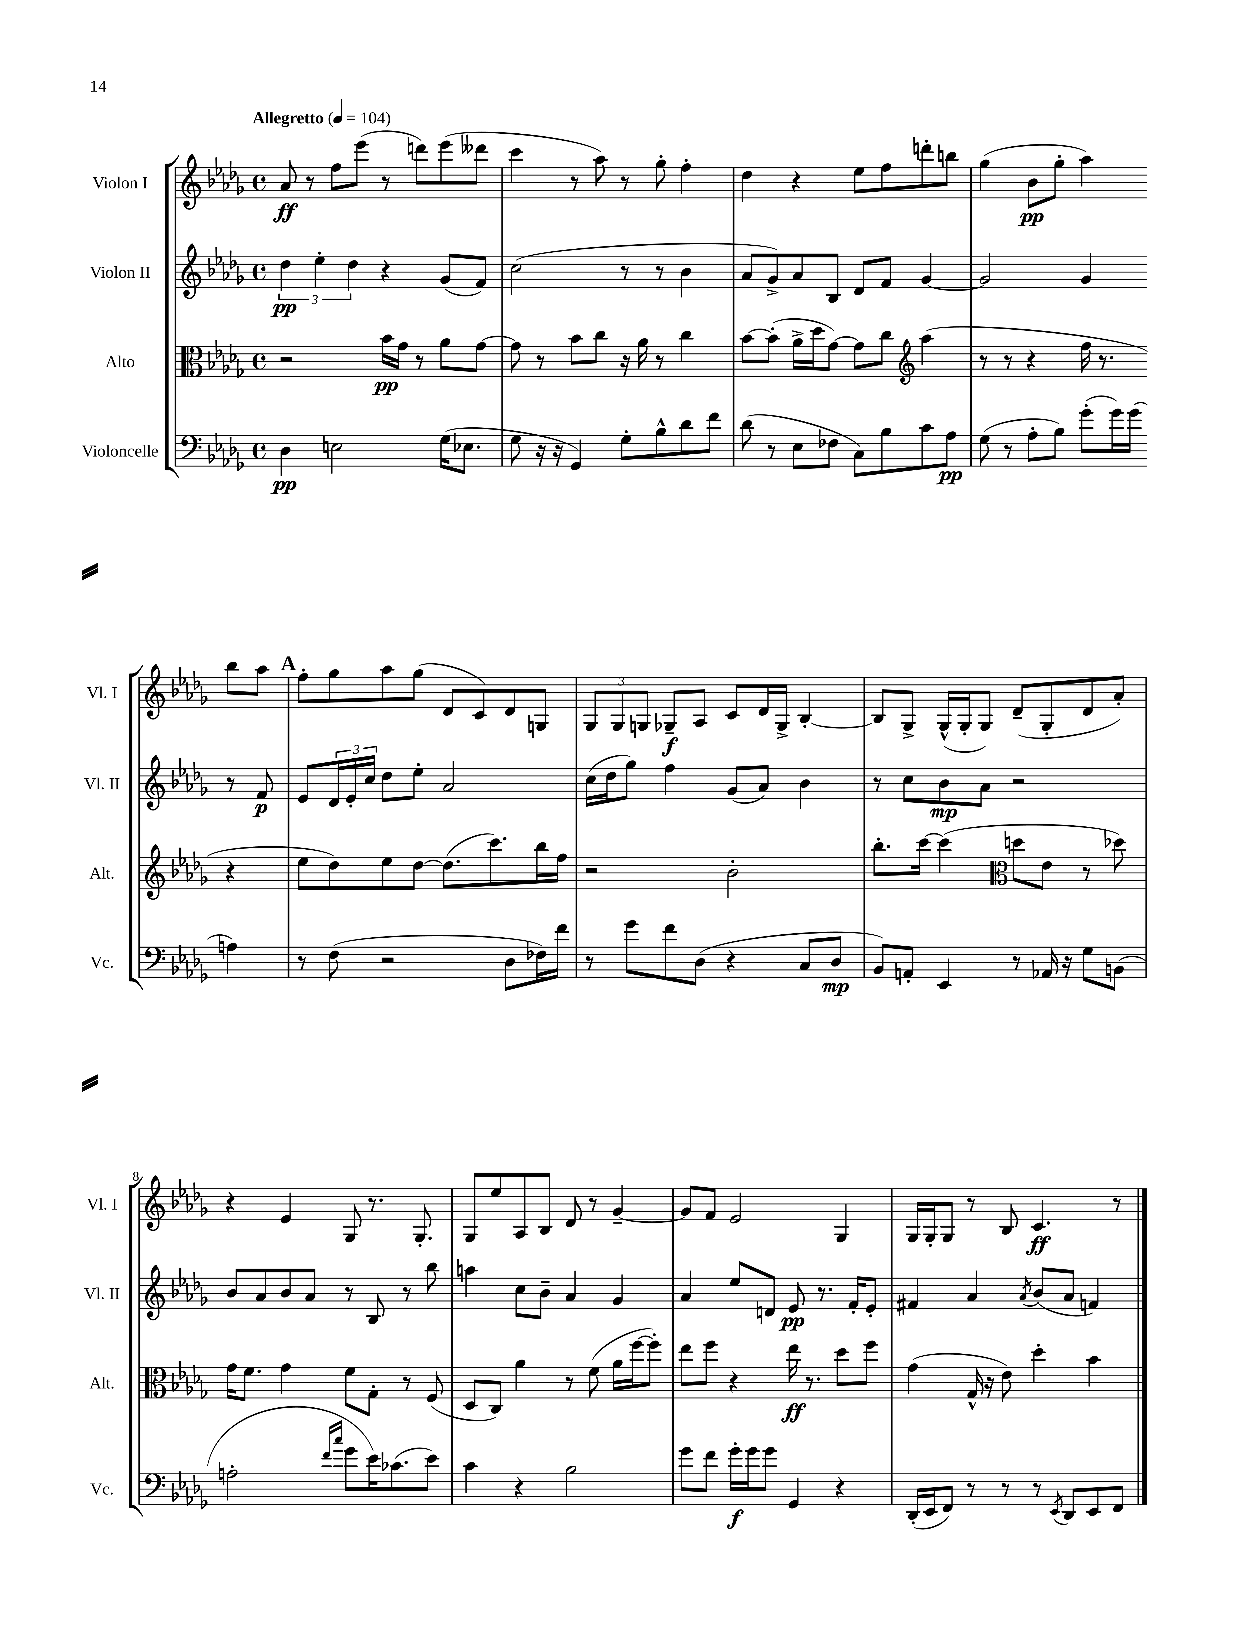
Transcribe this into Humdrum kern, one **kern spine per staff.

**kern	**kern	**kern	**kern
*staff4	*staff3	*staff2	*staff1
*clefF4	*clefC3	*clefG2	*clefG2
*k[b-e-a-d-g-]	*k[b-e-a-d-g-]	*k[b-e-a-d-g-]	*k[b-e-a-d-g-]
*M4/4	*M4/4	*M4/4	*M4/4
*met(c)	*met(c)	*met(c)	*met(c)
*MM104	*MM104	*MM104	*MM104
4D-	2r	6dd-	8a-
.	.	.	8r
.	.	6ee-'	.
2E	.	.	8ff
.	.	6dd-	.
.	.	.	(8eee-
.	16b-	4r	8r
.	16g-	.	.
.	8r	.	8ddd)
(16G-	8a-	(8g-	(8eee-
8.E-	.	.	.
.	[8g-	8f)	8ddd--
=	=	=	=
8G-	8g-]	(2cc	4ccc
16r	8r	.	.
16r	.	.	.
4GG-)	8b-	.	8r
.	8cc	.	8aa-)
8G-'	16r	8r	8r
.	16a-	.	.
8B-^^	8r	8r	8gg-'
8d-	4cc	4b-	4ff'
8f	.	.	.
=	=	=	=
(8d-	[8b-	8a-	4dd-
8r	(8b-']	8g-^)	.
8E-	16a-^	8a-	4r
.	16dd-	.	.
8F-	[8g-)	8B-	.
8C)	8g-]	8d-	8ee-
8B-	8cc	8f	8ff
*	*clefG2	*	*
8c	(4aa-	[4g-	8ddd'
8A-	.	.	8bb
=	=	=	=
(8G-	8r	2g-]	(4gg-
8r	8r	.	.
8A-'	4r	.	8b-
8B-)	.	.	8gg-'
(8g-'	16ff	4g-	4aa-)
.	8.r	.	.
16g-)	.	.	.
(16g-	.	.	.
4A)	4r	8r	8bb-
.	.	8f	8aa-
=	=	=	=
8r	8ee-	8e-	8ff'
(8F	8dd-)	24d-	8gg-
.	.	24e-'	.
.	.	24cc	.
2r	8ee-	8dd-	8aa-
.	[8dd-	8ee-'	(8gg-
.	(8.dd-]	2a-	8d-
.	.	.	8c)
.	8.ccc)	.	.
8D-	.	.	8d-
16F-)	16bb-	.	8G
16f	16ff	.	.
=	=	=	=
8r	2r	(16cc	12G-
.	.	16dd-	.
.	.	.	12G-
8g-	.	8gg-)	.
.	.	.	12G
8f	.	4ff	8G-~
(8D-	.	.	8A-
4r	2b-'	(8g-	8c
.	.	8a-)	16d-
.	.	.	16G-^
8C	.	4b-	[4B-'
8D-	.	.	.
=	=	=	=
8BB-)	8.bb-'	8r	8B-]
8AA'	.	8cc	8G-^
.	[16ccc	.	.
4EE-	(4ccc]	8b-	(16G-^^
.	.	.	16G-'
.	.	8a-	8G-)
*	*clefC3	*	*
8r	8dd	2r	(8d-~
16AA-	8e-	.	8G-'
16r	.	.	.
8G-	8r	.	8d-
(8BB	8dd-)	.	8a-')
=	=	=	=
2A'	16g-	8b-	4r
.	8.f	.	.
.	.	8a-	.
.	4g-	8b-	4e-
.	.	8a-	.
16qqf	.	.	.
16qqcc	.	.	.
8g-	8f	8r	8G-
16e-)	8G-'	8B-	8.r
(8.c-	.	.	.
.	8r	8r	.
.	.	.	8.G-'
8e-)	(8F	8bb-	.
=	=	=	=
4c	8D-	4aa	8G-
.	8C)	.	8ee-
4r	4a-	8cc	8A-
.	.	8b-~	8B-
2B-	8r	4a-	8d-
.	(8f	.	8r
.	16a-	4g-	[4g-~
.	[16ff	.	.
.	8ff'])	.	.
=	=	=	=
8g-	8ee-	4a-	8g-]
8f	8ff	.	8f
16g-'	4r	8ee-	2e-
16g-	.	.	.
8g-	.	8d	.
4GG-	16ee-	8e-	.
.	8.r	.	.
.	.	8.r	.
4r	8dd-	.	4G-
.	.	16f'	.
.	8ff	8e-'	.
=	=	=	=
(16DD-'	(4g-	4f#	16G-
16EE-	.	.	16G-'
8FF)	.	.	8G-
8r	16G-^^	4a-	8r
.	16r	.	.
8r	8e-)	.	8B-
.	.	8qa-	.
8r	4dd-'	(8b-	4.c
8qEE-	.	.	.
8DD-	.	8a-	.
8EE-	4b-	4f)	.
8FF	.	.	8r
==	==	==	==
*-	*-	*-	*-
